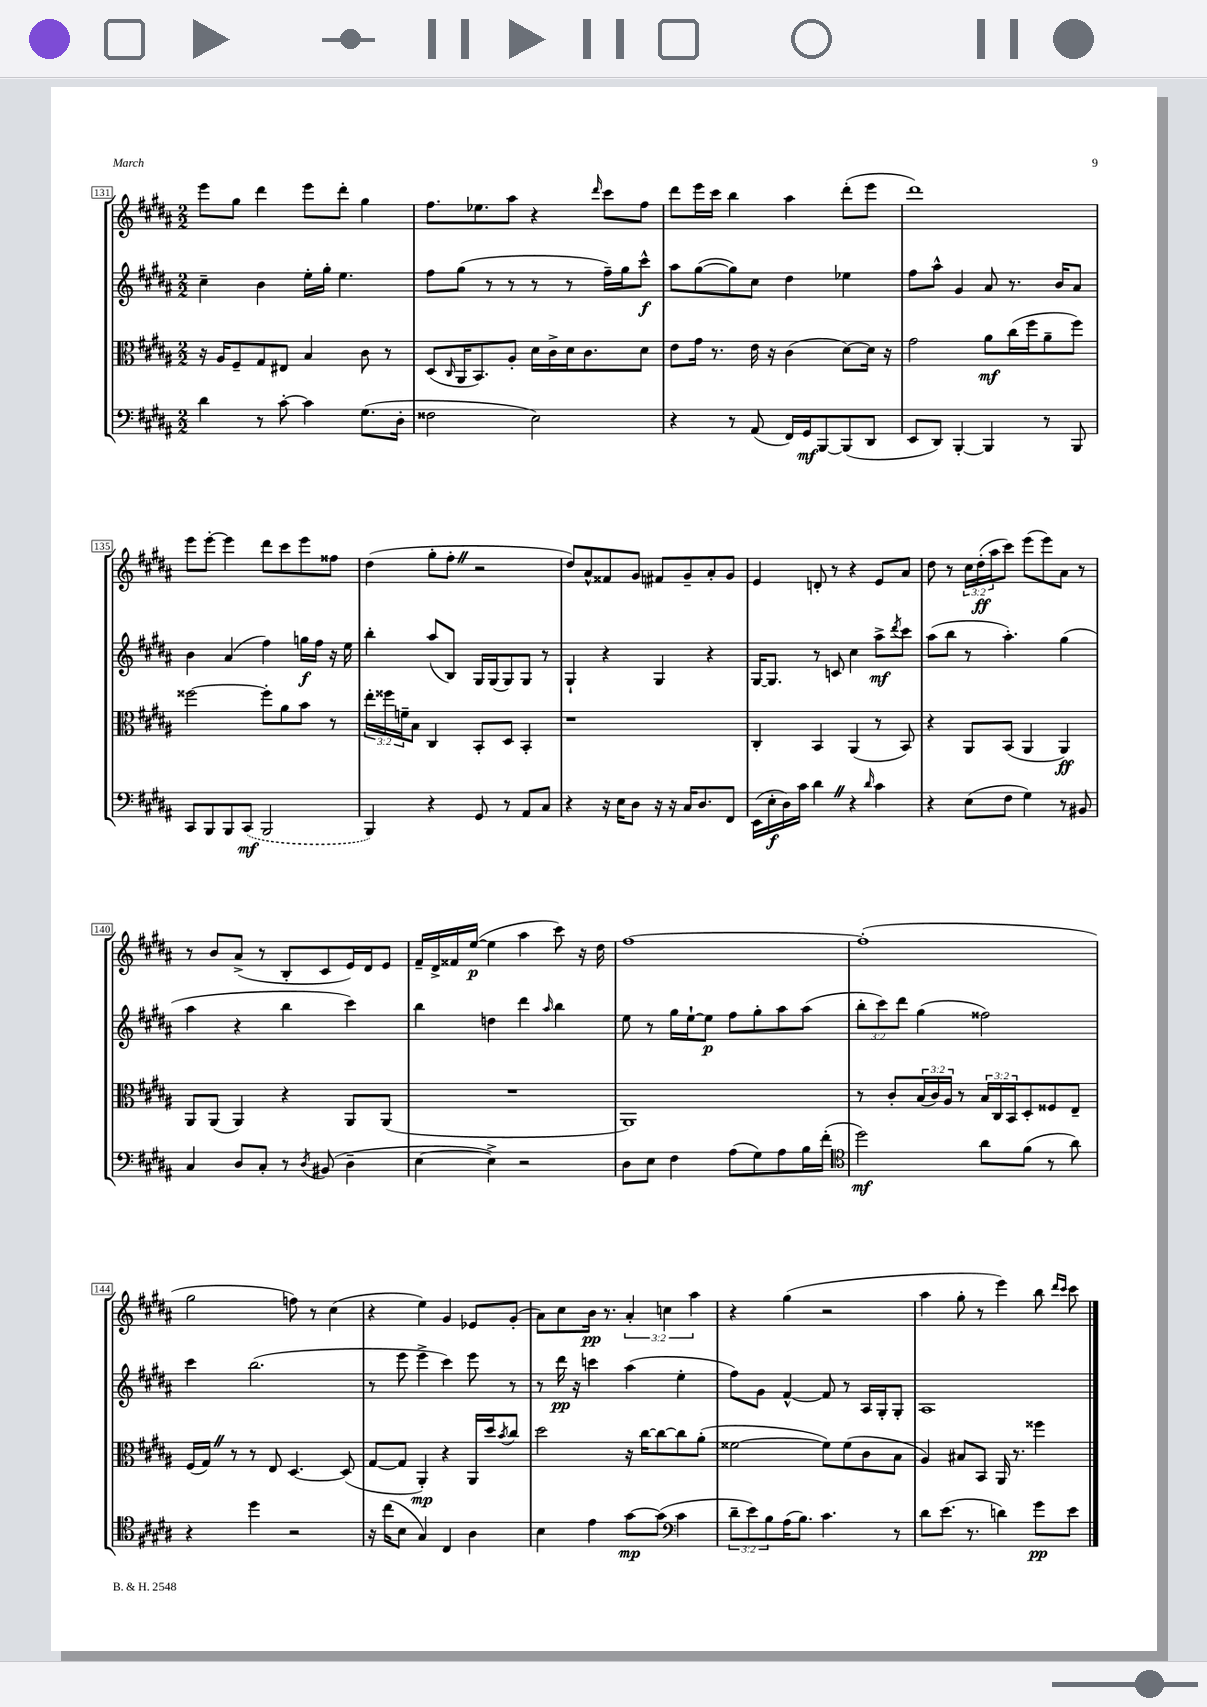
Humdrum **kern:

**kern	**dynam	**kern	**dynam	**kern	**dynam	**kern	**dynam
*part4	*part4	*part3	*part3	*part2	*part2	*part1	*part1
*staff4	*staff4	*staff3	*staff3	*staff2	*staff2	*staff1	*staff1
*clefF4	*	*clefC3	*	*clefG2	*	*clefG2	*
*k[f#c#g#d#a#]	*	*k[f#c#g#d#a#]	*	*k[f#c#g#d#a#]	*	*k[f#c#g#d#a#]	*
*M2/2	*	*M2/2	*	*M2/2	*	*M2/2	*
=131	=131	=131	=131	=131	=131	=131	=131
4d#\	.	16r	.	4cc#~\	.	8eee\L	.
.	.	16A#/KL	.	.	.	.	.
.	.	8F#~/	.	.	.	8gg#\J	.
8r	.	8G#/	.	4b\	.	4ddd#\	.
[8c#'\	.	8E#X/J	.	.	.	.	.
4c#\]	.	4B/	.	16ee'\LL	.	8eee\L	.
.	.	.	.	16gg#'\JJ	.	.	.
.	.	.	.	4.ee\	.	8ddd#'\J	.
(8.G#\L	.	8c#\	.	.	.	4gg#\	.
.	.	8r	.	.	.	.	.
16D#'\Jk	.	.	.	.	.	.	.
=132	=132	=132	=132	=132	=132	=132	=132
2F##X\	.	(8D#/L	.	8ff#\L	.	8.ff#\L	.
.	.	16qqC#/	.	.	.	.	.
.	.	16AA#/K	.	(8gg#\J	.	.	.
.	.	8.BB/)	.	.	.	8.ee-X\	.
.	.	.	.	8r	.	.	.
.	.	8A#'/J	.	8r	.	8aa#\J	.
2E\)	.	16d#\LL	.	8r	.	4r	.
.	.	16c#^\	.	.	.	.	.
.	.	16d#\J	.	8r	.	.	.
.	.	8.c#\	.	.	.	.	.
.	.	.	.	.	.	16qqddd#/	.
.	.	.	.	16ff#~\LL)	.	8ccc#\L	.
.	.	.	.	16gg#\J	.	.	.
.	.	8d#\J	.	8ccc#^^\J	f	8ff#\J	.
=133	=133	=133	=133	=133	=133	=133	=133
4r	.	8e\L	.	8aa#\L	.	8ddd#\L	.
.	.	16g#\Jk	.	([8gg#\	.	16eee\L	.
.	.	8.r	.	.	.	16ccc#\JJ	.
8r	.	.	.	8gg#\])	.	4bb\	.
(8AA#/	.	16e\	.	8cc#\J	.	.	.
.	.	16r	.	.	.	.	.
16FF#/LL)	.	(4c#\	.	4dd#\	.	4aa#\	.
16GG#/J	mf	.	.	.	.	.	.
[8BBB/	.	.	.	.	.	.	.
(8BBB/]	.	[8d#\L)	.	4ee-X\	.	(8ddd#'\L	.
8DD#/J	.	16d#\Jk]	.	.	.	8eee\J	.
.	.	16r	.	.	.	.	.
=134	=134	=134	=134	=134	=134	=134	=134
8EE/L	.	2g#\	.	8ff#\L	.	1ddd#)	.
8DD#/J)	.	.	.	8aa#^^\J	.	.	.
[4BBB'/	.	.	.	4g#/	.	.	.
4BBB/]	.	8a#\L	mf	8a#/	.	.	.
.	.	(16cc#\L	.	8.r	.	.	.
.	.	16ff#\J	.	.	.	.	.
8r	.	8a#~\	.	.	.	.	.
.	.	.	.	16b/KL	.	.	.
8BBB/	.	8ff#\J)	.	8a#/J	.	.	.
!!LO:LB:g=z
=135	=135	=135	=135	=135	=135	=135	=135
8CC#/L	.	[2ff##X\	.	4b\	.	8eee\L	.
8BBB/	.	.	.	.	.	[8eee'\J	.
8BBB/	.	.	.	(4a#/	.	4eee\]	.
(8CC#/J	mf	.	.	.	.	.	.
2BBB/	.	8ff##'\L]	.	4ff#\)	.	8ddd#\L	.
.	.	8a#\	.	.	.	8ccc#\	.
.	.	8b\J	.	16ggn\LL	f	8eee\	.
.	.	.	.	16ff#\JJ	.	.	.
.	.	8r	.	16r	.	8ff##X\J	.
.	.	.	.	16ee\	.	.	.
=136	=136	=136	=136	=136	=136	=136	=136
4BBB/)	.	24ee'\LL	.	4bb'\	.	(4dd#\	.
.	.	24ff##X\	.	.	.	.	.
.	.	24fn~\J	.	.	.	.	.
.	.	8B\J	.	.	.	.	.
4r	.	4C#/	.	(8aa#/L	.	8gg#'\L	.
.	.	.	.	8B/J)	.	8ff#'Z\J	.
8GG#/	.	8BB'/L	.	16G#/LL	.	2r	.
.	.	.	.	(16G#/J	.	.	.
8r	.	8D#/J	.	8G#/)	.	.	.
8AA#/L	.	4BB'/	.	8G#/J	.	.	.
8C#/J	.	.	.	8r	.	.	.
=137	=137	=137	=137	=137	=137	=137	=137
4r	.	1r	.	4G#`/	.	8dd#/L)	.
.	.	.	.	.	.	8a#^^/	.
16r	.	.	.	4r	.	8f##X/	.
16E\KL	.	.	.	.	.	.	.
8D#\J	.	.	.	.	.	8g#/J	.
16r	.	.	.	4G#/	.	8f#X/L	.
16r	.	.	.	.	.	.	.
16C#/KL	.	.	.	.	.	8g#~/	.
8.D#/	.	.	.	.	.	.	.
.	.	.	.	4r	.	8a#'/	.
8FF#/J	.	.	.	.	.	8g#/J	.
=138	=138	=138	=138	=138	=138	=138	=138
(16EE\LL	.	4C#'/	.	[16G#/KL	.	4e/	.
16E'\	f	.	.	8.G#/J]	.	.	.
16D#\)	.	.	.	.	.	.	.
16c#\JJ	.	.	.	.	.	.	.
4d#Z\	.	4BB/	.	8r	.	8dn'/	.
.	.	.	.	8cn/	.	8r	.
4r	.	(4AA#/	.	4cc#\	.	4r	.
16qqd#/	.	.	.	.	.	.	.
4c#\	.	8r	.	8aa#^\L	mf	8e/L	.
.	.	.	.	8qddd#/	.	.	.
.	.	8BB/)	.	8ccc#\J	.	8a#/J	.
=139	=139	=139	=139	=139	=139	=139	=139
4r	.	4r	.	(8aa#\L	.	8dd#\	.
.	.	.	.	8bb\J	.	8r	.
(8E\L	.	8AA#/L	.	8r	.	24cc#\LL	.
.	.	.	.	.	.	(24dd#'\	ff
.	.	.	.	.	.	24aa#\J	.
8F#\J	.	(8BB/J	.	4.aa#'\)	.	8ccc#\J)	.
4G#\)	.	4AA#/	.	.	.	(8eee\L	.
.	.	.	.	.	.	8eee\)	.
8r	.	4AA#/)	ff	(4gg#\	.	8a#\J	.
8BB#X/	.	.	.	.	.	8r	.
!!LO:LB:g=z
=140	=140	=140	=140	=140	=140	=140	=140
4C#/	.	8AA#/L	.	4aa#\	.	8r	.
.	.	(8AA#/J	.	.	.	8b/L	.
8D#/L	.	4AA#/)	.	4r	.	(8a#^/J	.
8C#'/J	.	.	.	.	.	8r	.
8r	.	4r	.	4bb\	.	8B'/L	.
8qD#/	.	.	.	.	.	.	.
(8BB#X/	.	.	.	.	.	8c#/	.
4D#~\	.	8AA#/L	.	4ccc#\)	.	16e/L)	.
.	.	.	.	.	.	16d#/J	.
.	.	(8AA#/J	.	.	.	8e/J	.
=141	=141	=141	=141	=141	=141	=141	=141
[4E\	.	1r	.	4bb\	.	16f#~/LL	.
.	.	.	.	.	.	16d#^/	.
.	.	.	.	.	.	16f##X/	.
.	.	.	.	.	.	([16ee/JJ	p
4E^\])	.	.	.	4ddn\	.	4ee\]	.
2r	.	.	.	4ddd#\	.	4aa#\	.
.	.	.	.	16qqaa#/	.	.	.
.	.	.	.	4bb\	.	8ccc#\)	.
.	.	.	.	.	.	16r	.
.	.	.	.	.	.	16dd#\	.
=142	=142	=142	=142	=142	=142	=142	=142
8D#\L	.	1AA#)	.	8ee\	.	[1ff#	.
8E\J	.	.	.	8r	.	.	.
4F#\	.	.	.	16gg#\LL	.	.	.
.	.	.	.	[16ee`\J	.	.	.
.	.	.	.	8ee\J]	p	.	.
(8A#\L	.	.	.	8ff#\L	.	.	.
8G#\)	.	.	.	8gg#'\	.	.	.
8A#\	.	.	.	8aa#\	.	.	.
16B\L	.	.	.	(8aa#\J	.	.	.
(16f#'\JJ	.	.	.	.	.	.	.
=143	=143	=143	=143	=143	=143	=143	=143
*clefC4	*	*	*	*	*	*	*
2dd#\)	mf	8r	.	12bb'\L	.	(1ff#']	.
.	.	.	.	12ccc#\)	.	.	.
.	.	8c#'/L	.	.	.	.	.
.	.	.	.	12ddd#\J	.	.	.
.	.	(24B/L	.	(4gg#\	.	.	.
.	.	24c#/)	.	.	.	.	.
.	.	24A#/JJ	.	.	.	.	.
.	.	8r	.	.	.	.	.
8a#\L	.	24B/LL	.	2ff##X\)	.	.	.
.	.	24C#/	.	.	.	.	.
.	.	24BB/J	.	.	.	.	.
(8f#\J	.	8D#'/	.	.	.	.	.
8r	.	8F##X/	.	.	.	.	.
8a#\)	.	8E~/J	.	.	.	.	.
!!LO:LB:g=z
=144	=144	=144	=144	=144	=144	=144	=144
4r	.	(16F#/LL	.	4ccc#\	.	2gg#\	.
.	.	16G#Z/JJ)	.	.	.	.	.
.	.	8r	.	.	.	.	.
4dd#\	.	8r	.	(2.bb\	.	.	.
.	.	8E/	.	.	.	.	.
2r	.	[4.D#/	.	.	.	8ffn\)	.
.	.	.	.	.	.	8r	.
.	.	.	.	.	.	(4cc#\	.
.	.	(8D#/]	.	.	.	.	.
=145	=145	=145	=145	=145	=145	=145	=145
16r	.	[8G#/L	.	8r	.	4r	.
(16cc#\KL	.	.	.	.	.	.	.
8B\J	.	8G#/J]	.	8eee\	.	.	.
4G#/)	.	4AA#'/)	mp	4eee^\	.	4ee\)	.
4C#/	.	4r	.	4ccc#\)	.	4g#/	.
4A#\	.	16AA#/LL	.	8eee\	.	8e-X/L	.
.	.	16dd#/J	.	.	.	.	.
.	.	8qb/	.	.	.	.	.
.	.	8cc#/J	.	8r	.	(8g#'/J	.
=146	=146	=146	=146	=146	=146	=146	=146
4B\	.	2dd#\	.	8r	.	8a#\L)	.
.	.	.	.	16ddd#\	pp	8cc#\	.
.	.	.	.	16r	.	.	.
4e\	.	.	.	4cccn\	.	16b\Jk	pp
.	.	.	.	.	.	8.r	.
[8g#\L	mp	16r	.	(4aa#\	.	6a#'/	.
.	.	[16cc#\KL	.	.	.	.	.
(8g#\J]	.	8cc#\_	.	.	.	.	.
.	.	.	.	.	.	6ccn\	.
*clefF4	*	*	*	*	*	*	*
4c#\	.	8cc#\]	.	4ee'\	.	.	.
.	.	.	.	.	.	6aa#\	.
.	.	(8a#'\J	.	.	.	.	.
=147	=147	=147	=147	=147	=147	=147	=147
12d#~\L	.	[2f##X\	.	8ff#\L)	.	4r	.
12e\)	.	.	.	.	.	.	.
.	.	.	.	8g#\J	.	.	.
12B\	.	.	.	.	.	.	.
(16A#\K	.	.	.	[4f#^^/	.	(4gg#\	.
8.B\J)	.	.	.	.	.	.	.
4.c#\	.	8f##\L])	.	8f#/]	.	2r	.
.	.	(8f##\	.	8r	.	.	.
.	.	8c#\	.	16A#/LL	.	.	.
.	.	.	.	16G#'/J	.	.	.
8r	.	8B\J	.	8G#'/J	.	.	.
=148	=148	=148	=148	=148	=148	=148	=148
8d#\L	.	4A#/)	.	1A#	.	4aa#\	.
(8.e\J	.	.	.	.	.	.	.
.	.	8B#X/L	.	.	.	8gg#'\	.
8.r	.	.	.	.	.	.	.
.	.	8BB/J	.	.	.	8r	.
4dn\)	.	16AA#/	.	.	.	4eee\)	.
.	.	8.r	.	.	.	.	.
8g#\L	pp	4ff##X\	.	.	.	8bb\	.
.	.	.	.	.	.	16qqddd#/LL	.
.	.	.	.	.	.	16qqccc#/JJ	.
8e\J	.	.	.	.	.	8ccc#\	.
==	==	==	==	==	==	==	==
*-	*-	*-	*-	*-	*-	*-	*-
